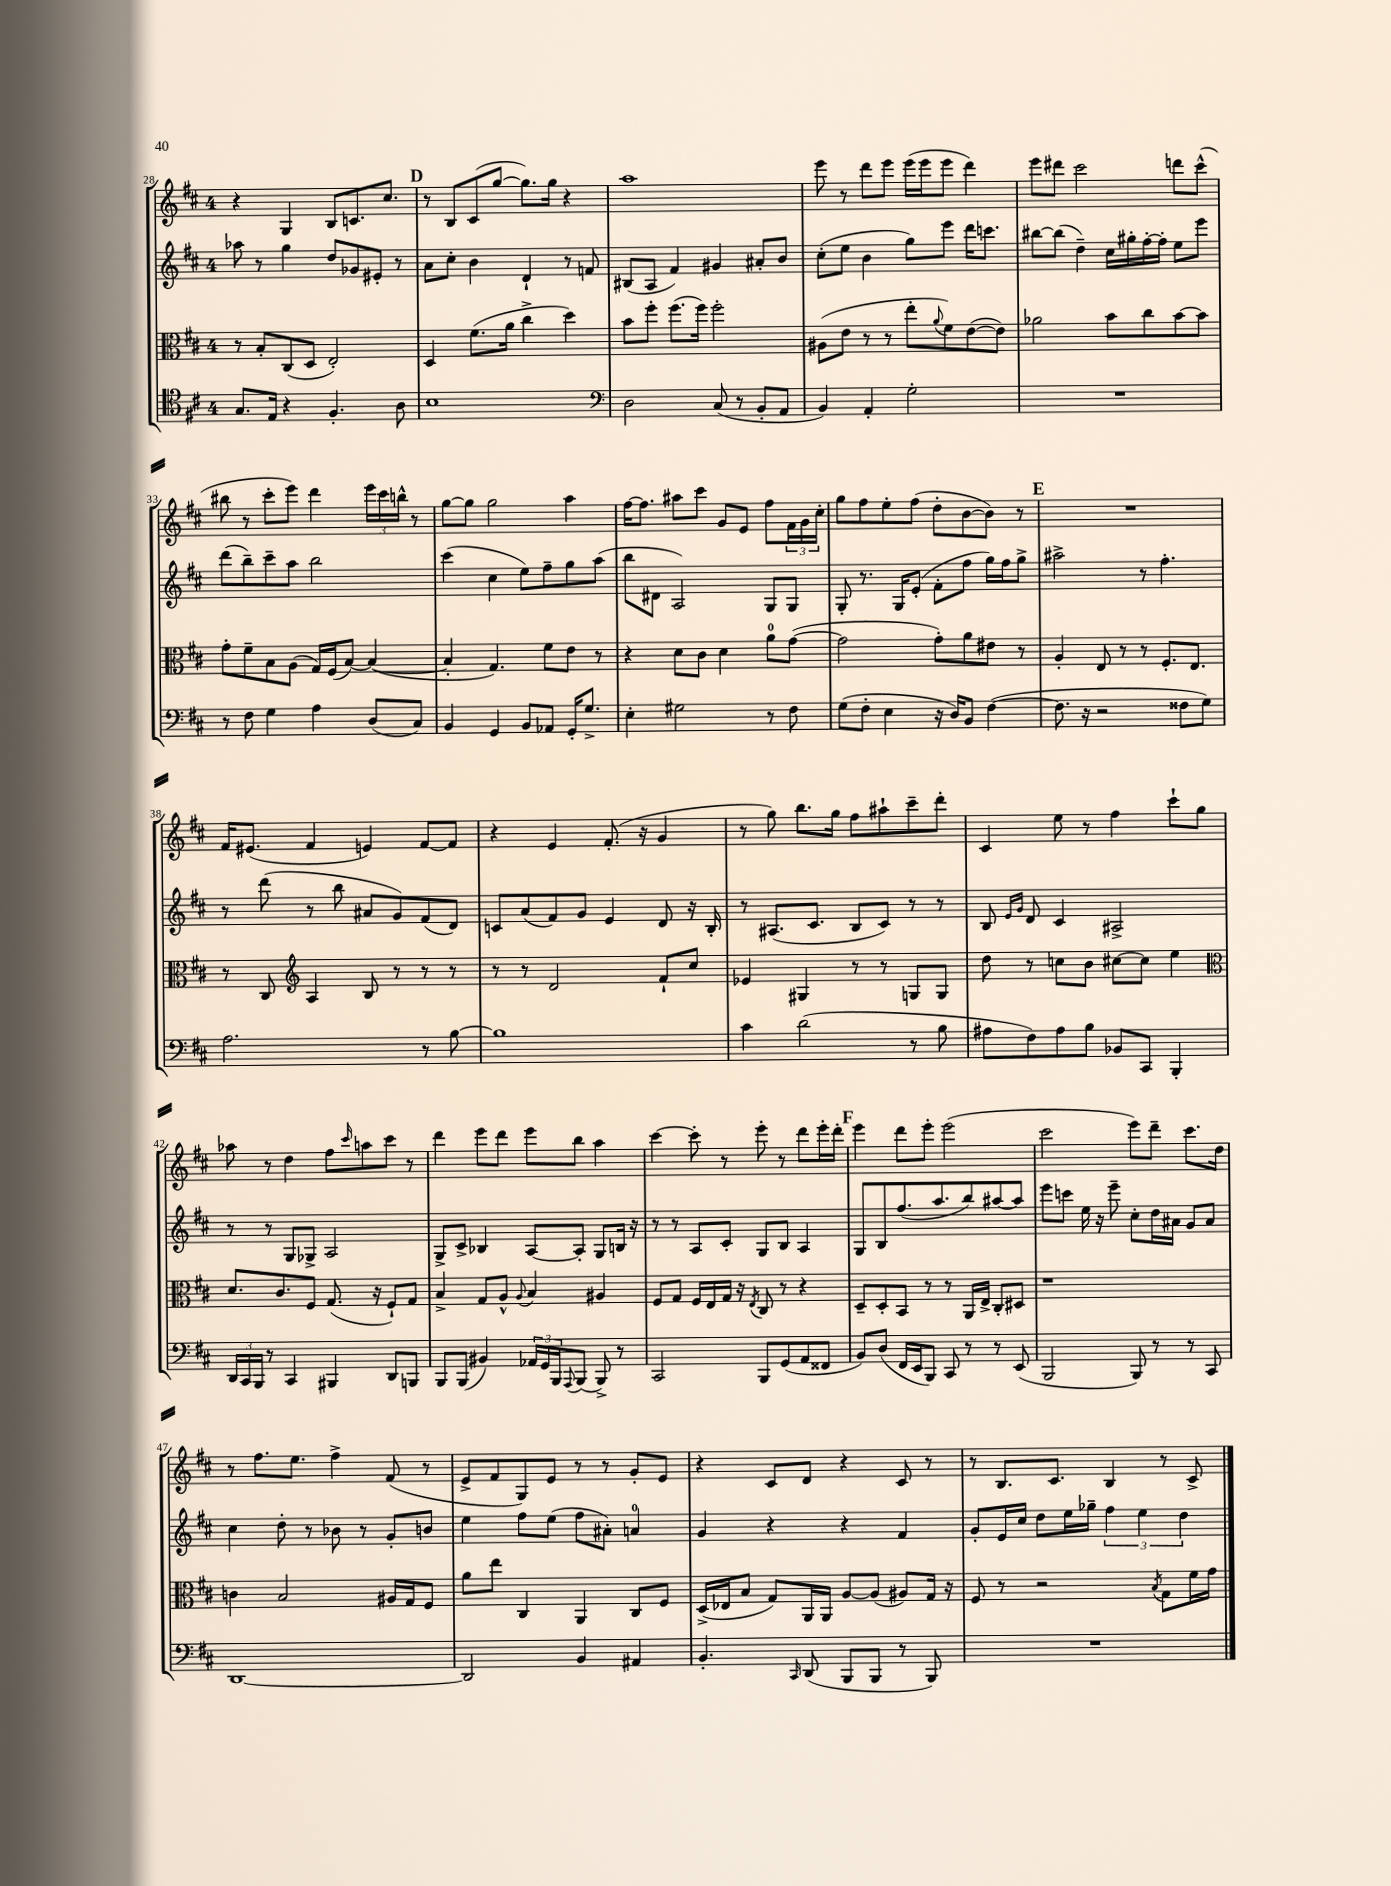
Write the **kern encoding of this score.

**kern	**kern	**kern	**kern
*staff4	*staff3	*staff2	*staff1
*clefC4	*clefC3	*clefG2	*clefG2
*k[f#c#]	*k[f#c#]	*k[f#c#]	*k[f#c#]
*M4/4	*M4/4	*M4/4	*M4/4
8.G	8r	8aa-	4r
.	8B'	8r	.
16E	.	.	.
4r	(8C#	4gg	4G
.	8D	.	.
4.F#'	2E')	8dd	8B
.	.	8g-	8.c
.	.	8e#'	.
.	.	.	8.cc#
8A	.	8r	.
=	=	=	=
1B	4D	8a	8r
.	.	8cc#'	8B
.	(8.f#	4b	(8c#
.	.	.	[8gg
.	16a	.	.
.	4cc#^	4d`	8.gg])
.	.	.	16gg
.	4dd)	8r	4r
.	.	8f	.
=	=	=	=
*clefF4	*	*	*
2D	8b	(8B#	1aa
.	8ff#'	8A	.
.	(8.ff#	4f#)	.
.	16ff#)	.	.
(8C#	2ff#'	4g#	.
8r	.	.	.
8BB'	.	8a#'	.
8AA	.	8b	.
=	=	=	=
4BB)	(8A#	(8cc#'	8eee
.	8e	8ee	8r
4AA'	8r	4b	8ddd
.	8r	.	8eee
2G'	8ee'	8gg)	(16eee
.	.	.	16eee
.	8qqa	.	.
.	8f#)	8eee	8eee
.	([8e	16ddd	4ddd)
.	.	8.ccc	.
.	8e])	.	.
=	=	=	=
1r	2a-	[8bb#	8eee
.	.	(8bb#]	8ddd#
.	.	4dd~)	2ccc#
.	8b	16cc#	.
.	.	16gg#'	.
.	8cc#	[16ff#'	.
.	.	16ff#']	.
.	[8b	8ee	8ddd
.	8b]	8eee	(8ccc#^^
=	=	=	=
8r	8g'	(8ddd	8bb#
8F#	8f#~	8bb~)	8r
4G	8B	8ccc#~	8ccc#'
.	(8A	8aa	8eee)
4A	16G)	2bb	4ddd
.	(16F#	.	.
.	[8B)	.	.
(8D	(4B_	.	24eee
.	.	.	24ccc#
.	.	.	24bb^^
8C#)	.	.	8r
=	=	=	=
4BB	4B']	(4ccc#	[8gg
.	.	.	8gg]
4GG	4.G)	4cc#	2gg
8BB	.	8ee)	.
8AA-	8f#	8ff#~	.
16GG'	8e	8gg	4aa
8.G^	.	.	.
.	8r	(8aa	.
=	=	=	=
4E'	4r	8bb	[16ff#
.	.	.	8.ff#]
.	.	8d#	.
2G#	8d	2A)	8aa#
.	8c#	.	8ccc#
.	4d	.	8g
.	.	.	8e
8r	8a	8G	8ff#
8F#	([8g	8G	24f#
.	.	.	24g
.	.	.	24cc#'
=	=	=	=
(8G	2g]	8G'	8gg
8F#'	.	8.r	8ff#
4E	.	.	8ee'
.	.	16G	.
.	.	(8e'	(8ff#
16r	8g')	8f#'	8dd'
16D)	.	.	.
8BB	8a	8ff#	[8b
([4F#	8e#	16gg)	8b])
.	.	16ff#	.
.	8r	8gg^	8r
=	=	=	=
8.F#]	4A'	2aa#^	1r
16r	.	.	.
2r	8E	.	.
.	8r	.	.
.	8r	8r	.
.	8.F#'	4.ff#'	.
8F##	.	.	.
.	8.E	.	.
8G)	.	.	.
=	=	=	=
2.A	8r	8r	16f#
.	.	.	(8.e#
.	8C#	(8ddd	.
*	*clefG2	*	*
.	4A	8r	4f#
.	.	8bb	.
.	8B	8a#	4e)
.	8r	8g)	.
8r	8r	(8f#	[8f#
[8B	8r	8d)	8f#]
=	=	=	=
1B]	8r	8c	4r
.	8r	(8a	.
.	2d	8f#)	4e
.	.	8g	.
.	.	4e	(8.f#'
.	.	.	16r
.	8f#`	8d	4g
.	8cc#	16r	.
.	.	16B'	.
=	=	=	=
4c#	4e-	8r	8r
.	.	(8.A#	8gg)
(2d	4G#	.	8.bb
.	.	8.c#	.
.	.	.	16gg
.	8r	8B	8ff#
.	8r	8c#)	8aa#`
8r	8G	8r	8ccc#~
8B	8G	8r	8ddd'
=	=	=	=
8A#	8dd	8B	4c#
.	.	16qqe	.
.	.	16qqg	.
8F#)	8r	8d	.
8A#	8cc	4c#	8ee
8B	8b	.	8r
8BB-	[8cc#	2A#^	4ff#
8CC#	8cc#]	.	.
4BBB'	4ee	.	8ccc#`
.	.	.	8gg
=	=	=	=
*	*clefC3	*	*
24DD	8.d	8r	8aa-
24CC#	.	.	.
24BBB	.	.	.
8r	.	8r	8r
.	8.c#	.	.
4CC#	.	8G	4dd
.	8F#	8G-^	.
4BBB#	(8.G	2A	8ff#
.	.	.	16qqccc#
.	.	.	8aa
.	16r	.	.
8DD	8F#`)	.	8ccc#
8BBB	8G	.	8r
=	=	=	=
8BBB	4B^	8G^	4ddd
(8BBB	.	8c#^	.
4BB#)	8G	4B-	8eee
.	8A^^	.	8ddd
.	8qqA	.	.
24AA-	4B	[8A	8eee
24GG	.	.	.
24BBB	.	.	.
8qqAAA	.	.	.
(8BBB	.	8A']	8bb
8BBB^)	4A#	8G	4aa
8r	.	16B	.
.	.	16r	.
=	=	=	=
2CC#	8F#	8r	[4ccc#
.	8G	8r	.
.	16F#	8A	8ccc#']
.	16E	.	.
.	16G	8c#'	8r
.	16r	.	.
.	8qE	.	.
8BBB	8C#	8G	8eee'
(8GG	8r	8B	8r
8AA	4r	4A	8ddd
8FF##	.	.	16eee'
.	.	.	16ddd'
=	=	=	=
8BB)	8D~	8G	4eee
(8D	8D'	8B	.
16FF#	8BB	(8.ff#	8ddd
16EE	.	.	.
8BBB)	8r	.	8eee'
.	.	8.aa	.
8CC#	8r	.	(2eee
8r	16AA	8bb)	.
.	16E^	.	.
8r	8C#'	[8aa#	.
(8EE	8D#	8aa#]	.
=	=	=	=
2BBB	1r	8eee	2ccc#
.	.	8ccc	.
.	.	16ee	.
.	.	16r	.
.	.	8eee~	.
8BBB)	.	8cc#'	8eee)
8r	.	16dd	8ddd~
.	.	16a#	.
8r	.	8g	8.ccc#
8CC#	.	8a#	.
.	.	.	16dd
=	=	=	=
[1DD	4c	4cc#	8r
.	.	.	8.ff#
.	2B	8dd'	.
.	.	.	8.ee
.	.	8r	.
.	.	8b-	4ff#^
.	.	8r	.
.	16A#	8g'	(8f#
.	16G	.	.
.	8F#	8b	8r
=	=	=	=
2DD]	8a	4ee	8e^
.	8ee	.	8f#
.	4C#	8ff#	8G)
.	.	(8ee	8e
4BB	4AA	8ff#	8r
.	.	8a#')	8r
4AA#	8C#	4a	8g'
.	8F#	.	8e
=	=	=	=
4.BB'	(16D^	4g	4r
.	16E-	.	.
.	8B	.	.
.	8G)	4r	8c#
16qqCC#	.	.	.
(8DD	16AA	.	8d
.	16AA	.	.
8BBB	[8A	4r	4r
8BBB	(8A]	.	.
8r	8A#)	4f#	8c#
8BBB)	16G	.	8r
.	16r	.	.
=	=	=	=
1r	8F#	8g'	8r
.	8r	16e	8.B
.	.	16cc#	.
.	2r	8dd	.
.	.	.	8.c#
.	.	16ee	.
.	.	16gg-~	.
.	.	6ff#	4B
.	.	6ee	.
.	8qB	.	.
.	8G	.	8r
.	.	6dd	.
.	16f#	.	8c#^
.	16g	.	.
==	==	==	==
*-	*-	*-	*-
